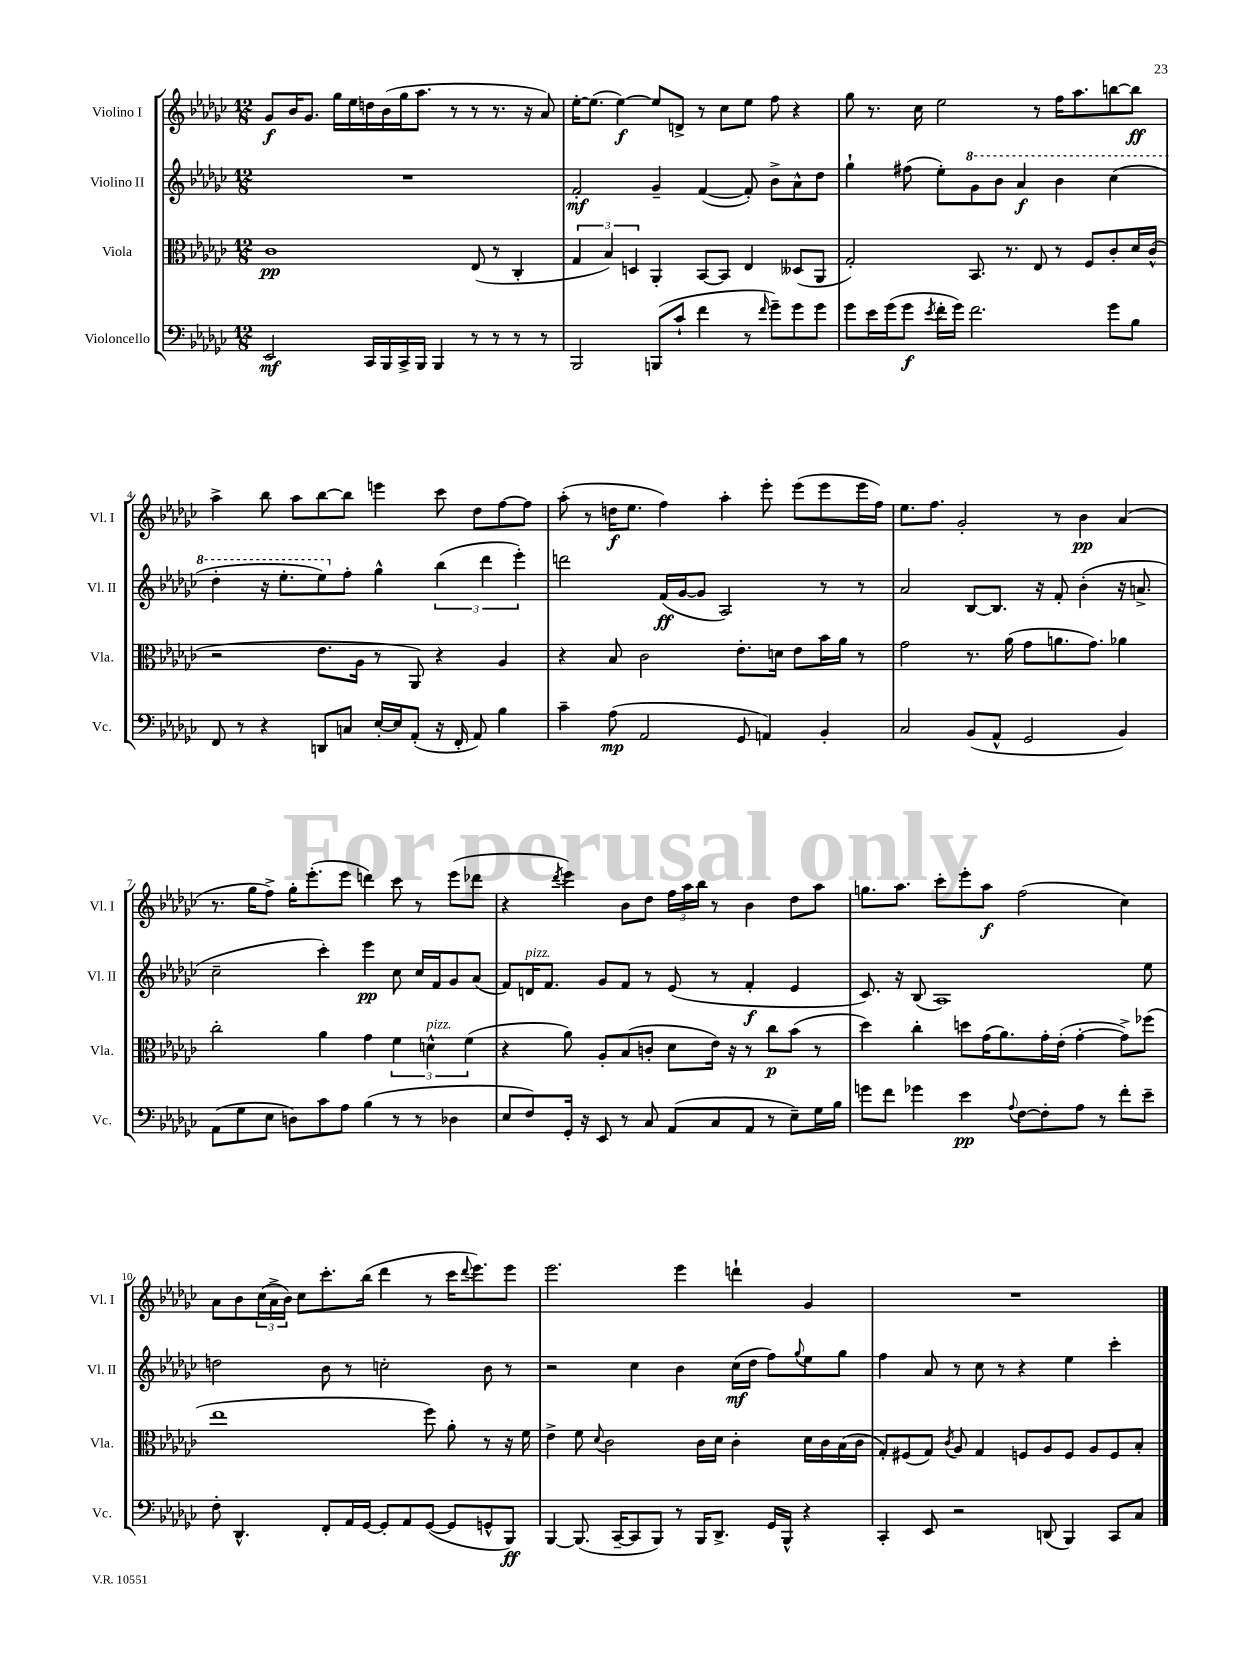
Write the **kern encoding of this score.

**kern	**kern	**kern	**kern
*staff4	*staff3	*staff2	*staff1
*clefF4	*clefC3	*clefG2	*clefG2
*k[b-e-a-d-g-c-]	*k[b-e-a-d-g-c-]	*k[b-e-a-d-g-c-]	*k[b-e-a-d-g-c-]
*M12/8	*M12/8	*M12/8	*M12/8
2EE-/	1c-	1.r	8g-/L
.	.	.	16b-/K
.	.	.	8.g-/J
.	.	.	16gg-\LL
.	.	.	16ee-\
16CC-/LL	.	.	16dd\
16BBB-/	.	.	(16b-\
16CC-^/	.	.	16gg-\J
16BBB-/JJ	.	.	8.aa-\J
4BBB-/	.	.	.
.	.	.	8r
8r	(8E-/	.	8r
8r	8r	.	8.r
8r	4C-'/	.	.
.	.	.	16r
8r	.	.	8a-/)
=	=	=	=
2BBB-/	6G-/	2f'/	[16ee-'\LK
.	.	.	(8.ee-\]J
.	6B-/)	.	.
.	.	.	[4ee-\)
.	6D/	.	.
(8BBB/L	4AA-'/	4g-~/	8ee-/]L
8c-`/J	.	.	8d^/J
4f\	[8BB-/L	([4f/	8r
.	8BB-/]J	.	8cc-\L
8r	4E-/	8f'/])	8ee-\J
16qqf/	.	.	.
8g-~\L)	.	8b-^\L	8ff\
8g-\	(8D--/L	8a-^^\	4r
8g-\J	8AA-/J	8dd-\J	.
=	=	=	=
8g-\L	2G-'/)	4gg-`\	8gg-\
16e-\L	.	.	8.r
(16g-\J	.	.	.
8g-\J	.	(8ff#\	.
.	.	.	16cc-\
8qe-/	.	.	.
16f'\LL	.	8ee-'\L)	2ee-\
16g-\JJ)	.	.	.
2.f\	8.BB-/	8gg-\	.
.	.	8bb-\J	.
.	8.r	.	.
.	.	4aa-/	.
.	8E-/	.	8r
.	8r	4bb-\	16ff\LK
.	.	.	8.aa-\
.	8F/L	.	.
8g-\L	8c-'/	(4ccc-\	[8bb\
8B-\J	16d-/L	.	8bb\]J
.	(16c-^^/JJ	.	.
=	=	=	=
8FF/	2r	4ddd-'\	4aa-^\
8r	.	.	.
4r	.	16r	8bb-\
.	.	8.eee-'\L	.
.	.	.	8aa-\L
8DD/L	8.e-\L	8eee-\)	[8bb-\
8C/J	.	8ff'\J	8bb-\]J
.	16A-\Jk	.	.
[16E-'/LL	8r	4gg-^^\	4eee\
16E-/]J	.	.	.
(8AA-'/J	8AA-/)	.	.
16r	4r	(6bb-\	8ccc-\
16FF'/	.	.	.
8AA-/)	.	.	8dd-\L
.	.	6ddd-\	.
4B-\	4A-/	.	[8ff\
.	.	6eee-'\)	.
.	.	.	8ff\]J
=	=	=	=
4c-~\	4r	2ddd\	(8aa-'\
.	.	.	8r
(8A-\	8B-/	.	16dd\LK
.	.	.	8.ee-\J
2AA-/	2c-\	.	.
.	.	(16f/LL	4ff\)
.	.	[16g-/J	.
.	.	8g-/]J	.
.	.	2A-/)	4aa-'\
8GG-/	8.e-'\L	.	.
4AA/)	.	.	8eee-'\
.	16d\Jk	.	.
.	8e-\L	.	(8eee-\L
4BB-'/	16b-\L	8r	8eee-\
.	16a-\JJ	.	.
.	8r	8r	16eee-\L
.	.	.	16ff\JJ)
=	=	=	=
2C-/	2g-\	2a-/	8.ee-\L
.	.	.	8.ff\J
.	.	.	2g-'/
(8BB-/L	8.r	[8B-/L	.
8AA-^^/J	.	8.B-/]J	.
.	(16a-\	.	.
2GG-/	8g-\L	.	.
.	.	16r	.
.	8.a\	8f'/	8r
.	.	(4b-'\	4b-\
.	8.g-\J)	.	.
4BB-/)	4a-\	16r	(4a-/
.	.	8.a^/	.
=	=	=	=
(8AA-\L	2cc-'\	2cc-~\	8.r
8G-\	.	.	.
.	.	.	16gg-\LK
8E-\J	.	.	8ff^\J)
8D\L)	.	.	16gg-'\LK
.	.	.	(8.eee-'\
8c-\	4a-\	4ccc-'\)	.
8A-\J	.	.	8eee-\J
(4B-\	4g-\	4eee-\	4ddd\)
8r	6f\	8cc-\	8ccc-\
8r	.	16cc-/LL	8r
.	6d^^\	.	.
.	.	16f/J	.
4D-\	.	8g-/	(8eee-\L
.	(6f\	.	.
.	.	(8a-/J	8ddd-\J
=	=	=	=
8E-/L	4r	8f/L)	4r
8F/)	.	16d/K	.
.	.	8.f/J	.
.	.	.	8qddd-/
16GG-'/Jk	8a-\)	.	4eee-\)
16r	.	.	.
8EE-/	8A-'/L	8g-/L	.
8r	(8B-/	8f/J	8b-\L
8C-/	8c'/J	8r	8dd-\J
(8AA-/L	8d-\L	(8e-/	24ff\LL
.	.	.	24aa-\
.	.	.	24bb-\JJ
8C-/	16e-\Jk)	8r	8r
.	16r	.	.
8AA-/J	8r	4f'/	4b-\
8r	8cc-\L	.	.
8E-~\L)	(8b-\J	4e-/	8dd-\L
16G-\L	8r	.	8aa-\J
16B-\JJ	.	.	.
=	=	=	=
8g\L	4dd-\)	8.c-/)	8.gg\L
8f\J	.	.	.
.	.	16r	8.aa-\J
4g-\	4cc-'\	(8B-/	.
.	.	1A-)	8ccc-'\L
4e-\	8dd\L	.	8eee-'\
.	(16g-\K	.	8aa-\J
.	8.a-\)	.	.
8qqA-/	.	.	.
[8F\L	.	.	(2ff\
8F'\]	16g-'\L	.	.
.	(16e-'\JJ	.	.
8A-\J	[4g-'\	.	.
8r	.	.	.
8f'\L	8g-^\]L)	.	4cc-\)
8e-~\J	(8ff-\J	8ee-\	.
=	=	=	=
8F'\	1ee-	2dd\	8a-\L
4.DD-^^/	.	.	8b-\
.	.	.	(24cc-\L
.	.	.	24a-^\
.	.	.	24b-\JJ)
.	.	.	8cc-\L
8FF'/L	.	8b-\	8.ccc-'\
16AA-/L	.	8r	.
[16GG-/JJ	.	.	(16bb-\Jk
8GG-'/]L	.	2cc'\	4ddd-\
8AA-/	.	.	.
([8GG-/J	8ff\)	.	8r
8GG-/]L	8a-'\	.	16ccc-\LK
.	.	.	8qqddd-/
.	.	.	8.eee-\)
8GG^^/	8r	8b-\	.
8BBB-/J)	16r	8r	8eee-\J
.	16f\	.	.
=	=	=	=
[4BBB-/	4e-^\	2r	2.eee-\
(8.BBB-/]	8f\	.	.
.	8qqd-/	.	.
.	2c-\	.	.
[16CC-~/LK	.	.	.
8CC-/]	.	4cc-\	.
8BBB-/J)	.	.	.
8r	.	4b-\	4eee-\
16BBB-/LK	16c-\LL	.	.
8.DD-^/J	16d-\JJ	.	.
.	4c-'\	(16cc-\LL	4ddd`\
.	.	16dd-\JJ	.
16GG-/LL	.	8ff\L)	.
16BBB-^^/JJ	.	.	.
.	.	8qqgg-/	.
4r	16d-\LL	8ee-\	4g-/
.	16c-\	.	.
.	(16B-\	8gg-\J	.
.	16c-\JJ	.	.
=	=	=	=
4CC-'/	8G-'/L)	4ff\	1.r
.	(8F#/	.	.
8EE-/	8G-/J)	8a-/	.
.	8qc-/	.	.
2r	8A-/	8r	.
.	4G-/	8cc-\	.
.	.	8r	.
.	8F/L	4r	.
(8DD/	8A-/	.	.
4BBB-/)	8F/J	4ee-\	.
.	8A-/L	.	.
8CC-/L	8F/	4ccc-'\	.
8C-/J	8B-'/J	.	.
==	==	==	==
*-	*-	*-	*-
